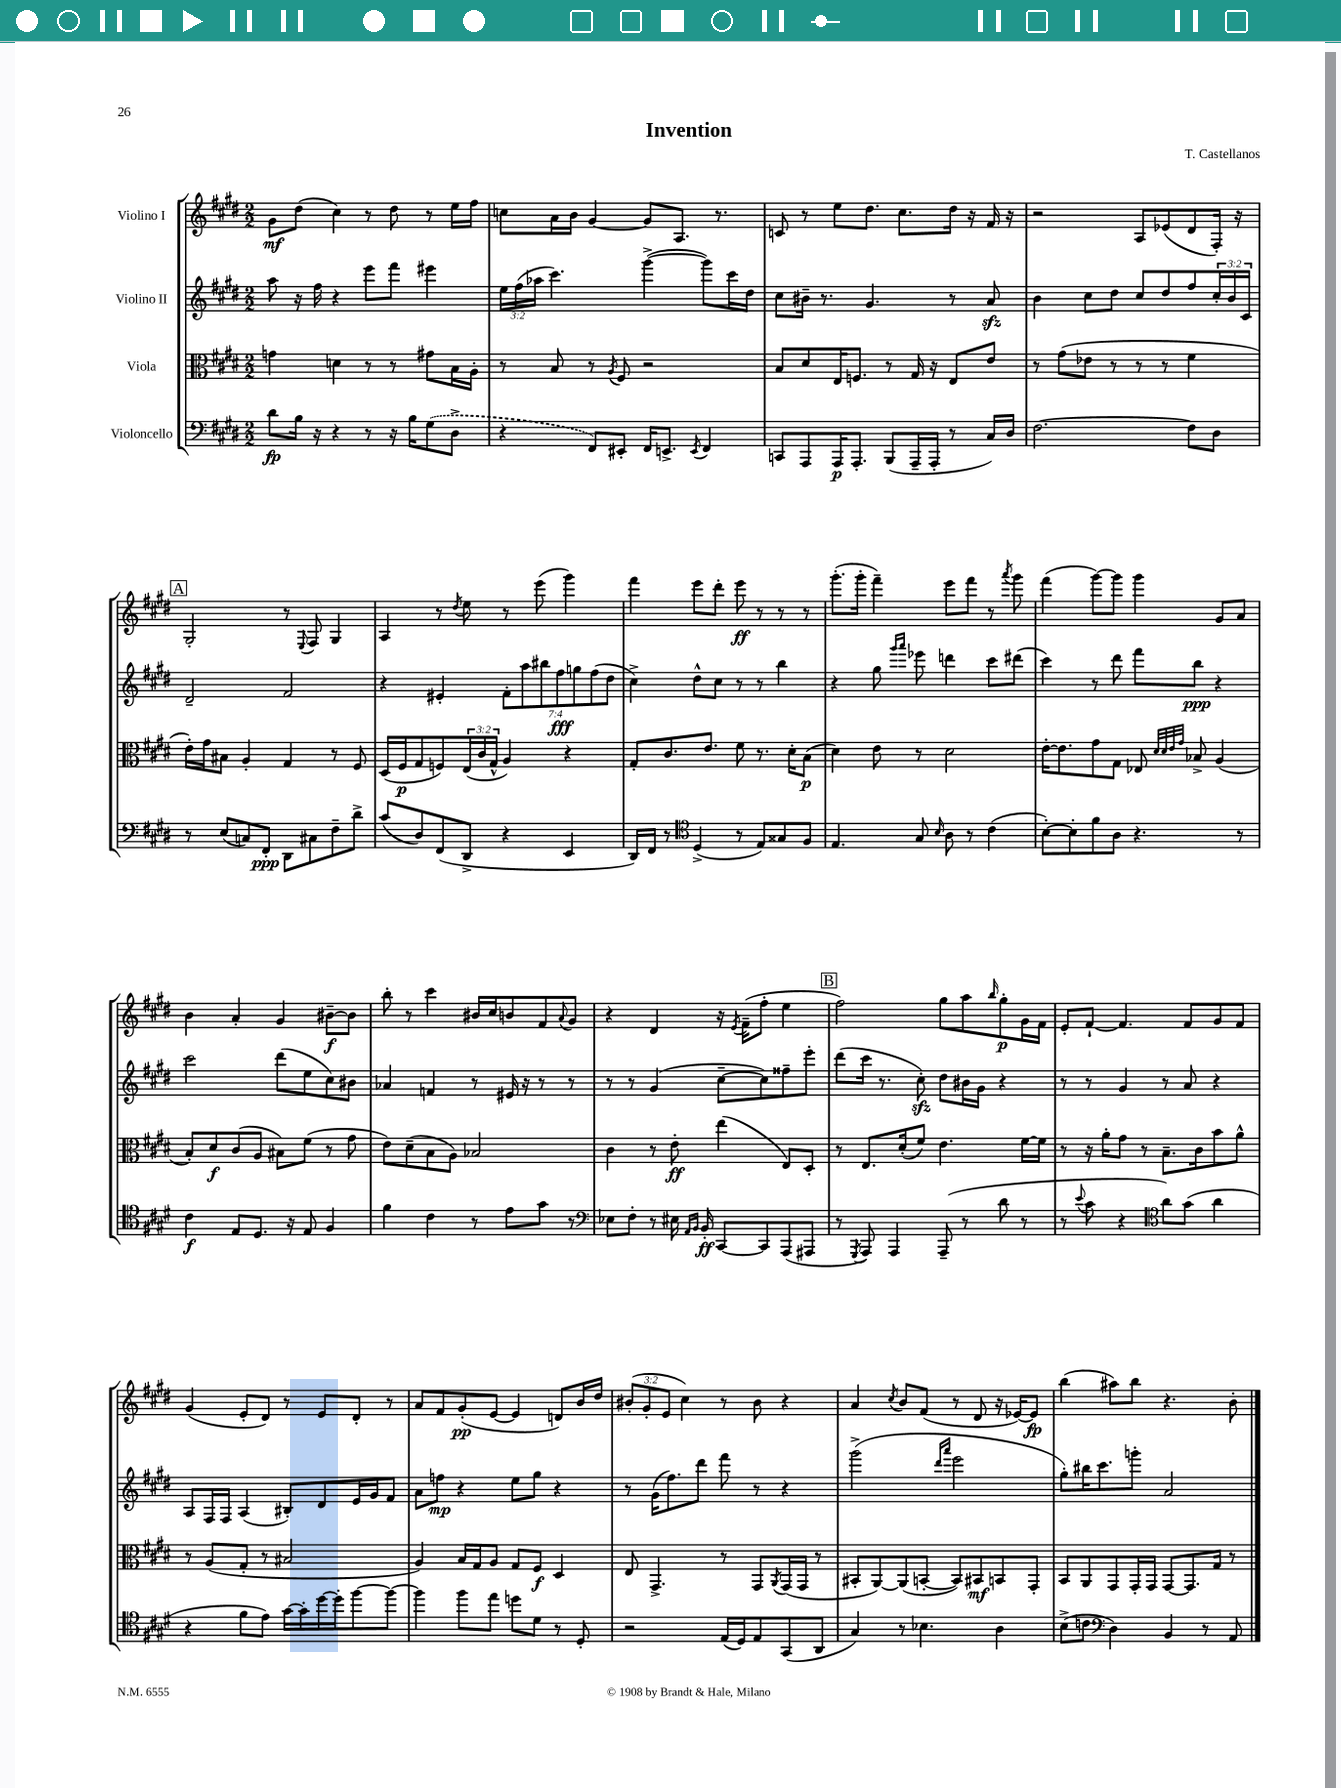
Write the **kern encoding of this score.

**kern	**dynam	**kern	**dynam	**kern	**dynam	**kern	**dynam
*part4	*part4	*part3	*part3	*part2	*part2	*part1	*part1
*staff4	*staff4	*staff3	*staff3	*staff2	*staff2	*staff1	*staff1
*I"Violoncello	*	*I"Viola	*	*I"Violino II	*	*I"Violino I	*
*clefF4	*	*clefC3	*	*clefG2	*	*clefG2	*
*k[f#c#g#d#]	*	*k[f#c#g#d#]	*	*k[f#c#g#d#]	*	*k[f#c#g#d#]	*
*M2/2	*	*M2/2	*	*M2/2	*	*M2/2	*
=1	=1	=1	=1	=1	=1	=1	=1
8d#\L	fp	4gn\	.	8aa\	.	8g#\L	mf
16B\Jk	.	.	.	16r	.	(8dd#\J	.
16r	.	.	.	16ff#\	.	.	.
4r	.	4dn\	.	4r	.	4cc#\)	.
8r	.	8r	.	8eee\L	.	8r	.
16r	.	8r	.	8fff#\J	.	8dd#\	.
16B\KL	.	.	.	.	.	.	.
(8G#\	.	8g#X\L	.	4eee#X\	.	8r	.
8D#^\J	.	16B\L	.	.	.	16ee\LL	.
.	.	16A'\JJ	.	.	.	16ff#\JJ	.
=2	=2	=2	=2	=2	=2	=2	=2
4r	.	8r	.	24ee\LL	.	8ccn\L	.
.	.	.	.	(24ff#\	.	.	.
.	.	.	.	24aa-X\JJ	.	.	.
.	.	8B/	.	4.ccc#\)	.	16a\L	.
.	.	.	.	.	.	16b\JJ	.
8FF#/L)	.	8r	.	.	.	[4g#/	.
.	.	8qA/	.	.	.	.	.
8EE#X'/J	.	8F#/	.	.	.	.	.
16FF#/KL	.	2r	.	([4ggg#^\	.	8g#/L]	.
8.EEn^/J	.	.	.	.	.	.	.
.	.	.	.	.	.	8.A/J	.
8qEE/	.	.	.	.	.	.	.
4FF#/	.	.	.	8ggg#\L])	.	.	.
.	.	.	.	.	.	8.r	.
.	.	.	.	16ccc#\L	.	.	.
.	.	.	.	16dd#\JJ	.	.	.
=3	=3	=3	=3	=3	=3	=3	=3
8CCn/L	.	8B/L	.	8cc#\L	.	8cn/	.
8AAA/	.	8d#/	.	16b#X~\Jk	.	8r	.
.	.	.	.	8.r	.	.	.
16AAA/K	p	16E/K	.	.	.	8ee\L	.
8.AAA'/J	.	8.Fn/J	.	.	.	.	.
.	.	.	.	4.g#/	.	8.dd#\J	.
(8BBB/L	.	8r	.	.	.	.	.
.	.	.	.	.	.	8.cc#\L	.
16AAA~/L	.	16G#/	.	.	.	.	.
16AAA'/JJ	.	16r	.	.	.	.	.
8r	.	8E/L	.	8r	.	16dd#\Jk	.
.	.	.	.	.	.	16r	.
16C#/LL)	.	8e/J	.	8azz/	.	16f#/	.
16D#/JJ	.	.	.	.	.	16r	.
=4	=4	=4	=4	=4	=4	=4	=4
[2.F#\	.	8r	.	4b\	.	2r	.
.	.	(8g#\L	.	.	.	.	.
.	.	8e-X\J	.	8cc#\L	.	.	.
.	.	8r	.	8dd#\J	.	.	.
.	.	8r	.	8cc#/L	.	8A/L	.
.	.	8r	.	8dd#/	.	(8e-X/	.
8F#\L]	.	4f#\	.	8ff#/	.	8d#/	.
8D#\J	.	.	.	24cc#'/L	.	16F#'/Jk)	.
.	.	.	.	24b/	.	.	.
.	.	.	.	.	.	16r	.
.	.	.	.	24c#/JJ	.	.	.
!!LO:LB:g=z
!!LO:REH:place=s1:t=A
=5	=5	=5	=5	=5	=5	=5	=5
8r	.	16e'\LL)	.	2d#~/	.	2G#'/	.
.	.	16g#\J	.	.	.	.	.
(8E/L	.	8B#X\J	.	.	.	.	.
8Cn/)	.	4A'/	.	.	.	.	.
8FF#'/J	ppp	.	.	.	.	.	.
8DD#\L	.	4G#/	.	2f#/	.	8r	.
.	.	.	.	.	.	8qqE/	.
8C#X\	.	.	.	.	.	8F#/	.
8F#~\	.	8r	.	.	.	4G#/	.
8d#^\J	.	8F#/	.	.	.	.	.
=6	=6	=6	=6	=6	=6	=6	=6
(8c#/L	.	(16D#/LL	.	4r	.	4A/	.
.	.	16F#/J	p	.	.	.	.
8D#/)	.	8G#/	.	.	.	.	.
(8FF#/	.	8Fn/)	.	4e#X'/	.	8r	.
.	.	.	.	.	.	8qdd#/	.
8DD#^/J	.	(24E/L	.	.	.	8ee\	.
.	.	24c#/	.	.	.	.	.
.	.	24G#^^/JJ	.	.	.	.	.
4r	.	4A/)	.	14f#'\L	.	8r	.
.	.	.	.	14aa\	.	.	.
.	.	.	.	.	.	(8eee\	.
.	.	.	.	14bb#X\	.	.	.
.	.	.	.	14ff#\	fff	.	.
4EE/	.	4r	.	.	.	4ggg#\)	.
.	.	.	.	14ggn\	.	.	.
.	.	.	.	(14ff#\	.	.	.
.	.	.	.	14dd#\J	.	.	.
=7	=7	=7	=7	=7	=7	=7	=7
16DD#/LL)	.	8G#'/L	.	4cc#^\)	.	4fff#\	.
16FF#/JJ	.	.	.	.	.	.	.
8r	.	8.c#/	.	.	.	.	.
*clefC4	*	*	*	*	*	*	*
(4D#^/	.	.	.	8dd#^^\L	.	8eee\L	.
.	.	8.e/J	.	.	.	.	.
.	.	.	.	8cc#\J	.	8ddd#'\J	.
8r	.	8f#\	.	8r	.	8eee\	ff
8E/L)	.	8.r	.	8r	.	8r	.
8G##X/	.	.	.	4bb\	.	8r	.
.	.	16d#'\KL	.	.	.	.	.
8F#/J	.	(8B\J	p	.	.	8r	.
=8	=8	=8	=8	=8	=8	=8	=8
4.E/	.	4d#\)	.	4r	.	(8.ggg#'\L	.
.	.	.	.	.	.	16ggg#'\Jk	.
.	.	8e\	.	8gg#\	.	4fff#~\)	.
.	.	.	.	16qqggg#/LL	.	.	.
.	.	.	.	16qqaaa/JJ	.	.	.
8G#/	.	8r	.	8eee-X\	.	.	.
16qqB/	.	.	.	.	.	.	.
8A\	.	2d#\	.	4dddn\	.	8eee\L	.
8r	.	.	.	.	.	8fff#\J	.
(4c#\	.	.	.	8ccc#\L	.	8r	.
.	.	.	.	.	.	8qaaa/	.
.	.	.	.	(8ddd#X\J	.	8ggg#\	.
=9	=9	=9	=9	=9	=9	=9	=9
[8B'\L)	.	[16e'\KL	.	4ccc#\)	.	(4fff#\	.
.	.	8.e\]	.	.	.	.	.
8B'\]	.	.	.	.	.	.	.
8f#\	.	8g#\	.	8r	.	[8ggg#\L)	.
8A\J	.	8G#\J	.	8ddd#\	.	8ggg#\J]	.
4.r	.	8E-X/	.	8fff#\L	.	4ggg#\	.
.	.	32qqd#/LLL	.	.	.	.	.
.	.	32qqd#/	.	.	.	.	.
.	.	32qqe/	.	.	.	.	.
.	.	32qqg#/JJJ	.	.	.	.	.
.	.	8B-X^/	.	8bb\J	ppp	.	.
.	.	(4A/	.	4r	.	8g#/L	.
8r	.	.	.	.	.	8a/J	.
!!LO:LB:g=z
=10	=10	=10	=10	=10	=10	=10	=10
4c#\	f	8B'/L)	.	2ccc#\	.	4b\	.
.	.	8d#/	f	.	.	.	.
8E/L	.	(8c#/	.	.	.	4a'/	.
8.D#/J	.	8A/J	.	.	.	.	.
.	.	8B#X\L)	.	(8ddd#\L	.	4g#/	.
16r	.	.	.	.	.	.	.
8E/	.	(8f#\J	.	8ee\	.	.	.
4F#/	.	8r	.	8cc#\)	.	[8b#X~\L	f
.	.	8g#\	.	8b#X\J	.	8b#\J]	.
=11	=11	=11	=11	=11	=11	=11	=11
4f#\	.	8e\L)	.	4a-X/	.	8bb'\	.
.	.	(8d#~\	.	.	.	8r	.
4c#\	.	8B\	.	4fn/	.	4ccc#\	.
.	.	8A\J)	.	.	.	.	.
8r	.	2B-X/	.	8r	.	16b#X/LL	.
.	.	.	.	.	.	16cc#/J	.
8e\L	.	.	.	16e#X/	.	8bn/	.
.	.	.	.	16r	.	.	.
8g#\J	.	.	.	8r	.	8f#/	.
.	.	.	.	.	.	8qqa/	.
8r	.	.	.	8r	.	8g#/J	.
=12	=12	=12	=12	=12	=12	=12	=12
*clefF4	*	*	*	*	*	*	*
8E-X\L	.	4c#\	.	8r	.	4r	.
8F#'\J	.	.	.	8r	.	.	.
8r	.	8r	.	(4g#/	.	4d#/	.
16E#X\	.	8e'\	ff	.	.	.	.
16qqAA/LL	.	.	.	.	.	.	.
16qqBB/JJ	.	.	.	.	.	.	.
16BB'/	ff	.	.	.	.	.	.
[8CC#/L	.	(4ee\	.	[8cc#~\L	.	16r	.
.	.	.	.	.	.	8qe/	.
.	.	.	.	.	.	(16f#~\KL	.
8CC#/]	.	.	.	8cc#\])	.	8ff#'\J	.
(8AAA/	.	8E/L)	.	8ff##X~\	.	4ee\	.
8AAA#X/J	.	8D#'/J	.	8eee'\J	.	.	.
!!LO:REH:place=s1:t=B
=13	=13	=13	=13	=13	=13	=13	=13
8r	.	8r	.	(8ddd#\L	.	2ff#\)	.
8qGGG#/	.	.	.	.	.	.	.
8AAA/)	.	8.E/L	.	16ccc#\Jk	.	.	.
.	.	.	.	8.r	.	.	.
4AAA/	.	.	.	.	.	.	.
.	.	(16d#'/k	.	.	.	.	.
.	.	8f#/J)	.	8cc#zz'\)	.	.	.
(8AAA~/	.	4.e\	.	8dd#\L	.	8gg#\L	.
8r	.	.	.	16b#X\L	.	8aa\	.
.	.	.	.	16g#\JJ	.	.	.
.	.	.	.	.	.	16qqbb/	.
8d#\	.	.	.	4r	.	8gg#'\	p
8r	.	[16f#\LL	.	.	.	16g#\L	.
.	.	16f#\JJ]	.	.	.	16f#\JJ	.
=14	=14	=14	=14	=14	=14	=14	=14
8r	.	8r	.	8r	.	8e'/L	.
8qqe/	.	.	.	.	.	.	.
8c#\	.	16r	.	8r	.	[8f#`/J	.
.	.	16a'\KL	.	.	.	.	.
4r	.	8g#\J	.	4g#/	.	4.f#/]	.
.	.	8r	.	.	.	.	.
*clefC4	*	*	*	*	*	*	*
8a\L)	.	8.B~\L	.	8r	.	.	.
(8g#\J	.	.	.	8a/	.	8f#/L	.
.	.	16c#\k	.	.	.	.	.
4a\	.	8b\	.	4r	.	8g#/	.
.	.	8a^^\J	.	.	.	8f#/J	.
!!LO:LB:g=z
=15	=15	=15	=15	=15	=15	=15	=15
4r	.	8r	.	8A/L	.	(4g#/	.
.	.	(8A/L	.	16F#/L	.	.	.
.	.	.	.	16F#/JJ	.	.	.
8f#\L	.	8G#'/J	.	(4A/	.	8e'/L	.
8e\J)	.	8r	.	.	.	8d#/J)	.
[16g#\LL	.	2B#X/	.	8B#X'/L)	.	8r	.
16g#'\]	.	.	.	.	.	.	.
[16dd#\	.	.	.	8d#/	.	8e/L	.
16dd#'\J]	.	.	.	.	.	.	.
[8ff#\	.	.	.	16e/L	.	8d#'/J	.
.	.	.	.	16g#/J	.	.	.
8ff#\J_	.	.	.	8f#/J	.	8r	.
=16	=16	=16	=16	=16	=16	=16	=16
4ff#\]	.	4A/)	.	8a\L	.	8a/L	.
.	.	.	.	8ffn\J	mp	8f#/	.
8ff#\L	.	16B/LL	.	4r	.	(8g#'/	pp
.	.	16G#/J	.	.	.	.	.
8ee\J	.	8A/J	.	.	.	[8e/J	.
8ddn\L	.	8G#/L	.	8ee\L	.	4e/]	.
8d#\J	.	8F#/J	f	8gg#\J	.	.	.
8r	.	4D#/	.	4r	.	8dn/L)	.
8D#'/	.	.	.	.	.	16b/L	.
.	.	.	.	.	.	16dd#/JJ	.
=17	=17	=17	=17	=17	=17	=17	=17
2r	.	8E/	.	8r	.	(12b#X'/L	.
.	.	.	.	.	.	12g#'/	.
.	.	4.GG#^/	.	(16g#\KL	.	.	.
.	.	.	.	.	.	12e/J	.
.	.	.	.	8.ff#\)	.	.	.
.	.	.	.	.	.	4cc#\)	.
.	.	.	.	8ddd#\J	.	.	.
(16E/LL	.	8r	.	8fff#\	.	8r	.
16D#/J)	.	.	.	.	.	.	.
8E/	.	8GG#/L	.	8r	.	8b#\	.
.	.	8qAA/	.	.	.	.	.
(8GG#/	.	(16GG#/L	.	4r	.	4r	.
.	.	16GG#/JJ	.	.	.	.	.
8AA/J	.	8r	.	.	.	.	.
=18	=18	=18	=18	=18	=18	=18	=18
4G#/)	.	8BB#X'/L	.	(2ggg#^\	.	4a/	.
.	.	[8AA/)	.	.	.	.	.
.	.	.	.	.	.	8qcc#/	.
8r	.	(8AA/]	.	.	.	8b/L	.
4.B-X\	.	[8BBn'/J	.	.	.	(8f#/J	.
.	.	.	.	16qqddd#/LL	.	.	.
.	.	.	.	16qqaaa/JJ	.	.	.
.	.	8BB/L])	.	2eee\	.	8r	.
.	.	8BB#X/	mf	.	.	8d#/	.
4A\	.	8BBn/	.	.	.	16r	.
.	.	.	.	.	.	[16e-X/KL)	.
.	.	8GG#'/J	.	.	.	8e-/J]	fp
=19	=19	=19	=19	=19	=19	=19	=19
(8B^\L	.	8BB/L	.	8gg#'\L)	.	(4bb\	.
8cn\J	.	8AA/	.	16bb#X\K	.	.	.
.	.	.	.	8.ccc#\	.	.	.
*clefF4	*	*	*	*	*	*	*
4D#\)	.	8GG#/	.	.	.	8aa#X\L)	.
.	.	16GG#'/L	.	8gggn'\J	.	8bb\J	.
.	.	16GG#/JJ	.	.	.	.	.
4BB/	.	[8GG#/L	.	2a/	.	4.r	.
.	.	8.GG#/]	.	.	.	.	.
8r	.	.	.	.	.	.	.
.	.	16G#/Jk	.	.	.	.	.
8AA/	.	8r	.	.	.	8b'\	.
==	==	==	==	==	==	==	==
*-	*-	*-	*-	*-	*-	*-	*-
